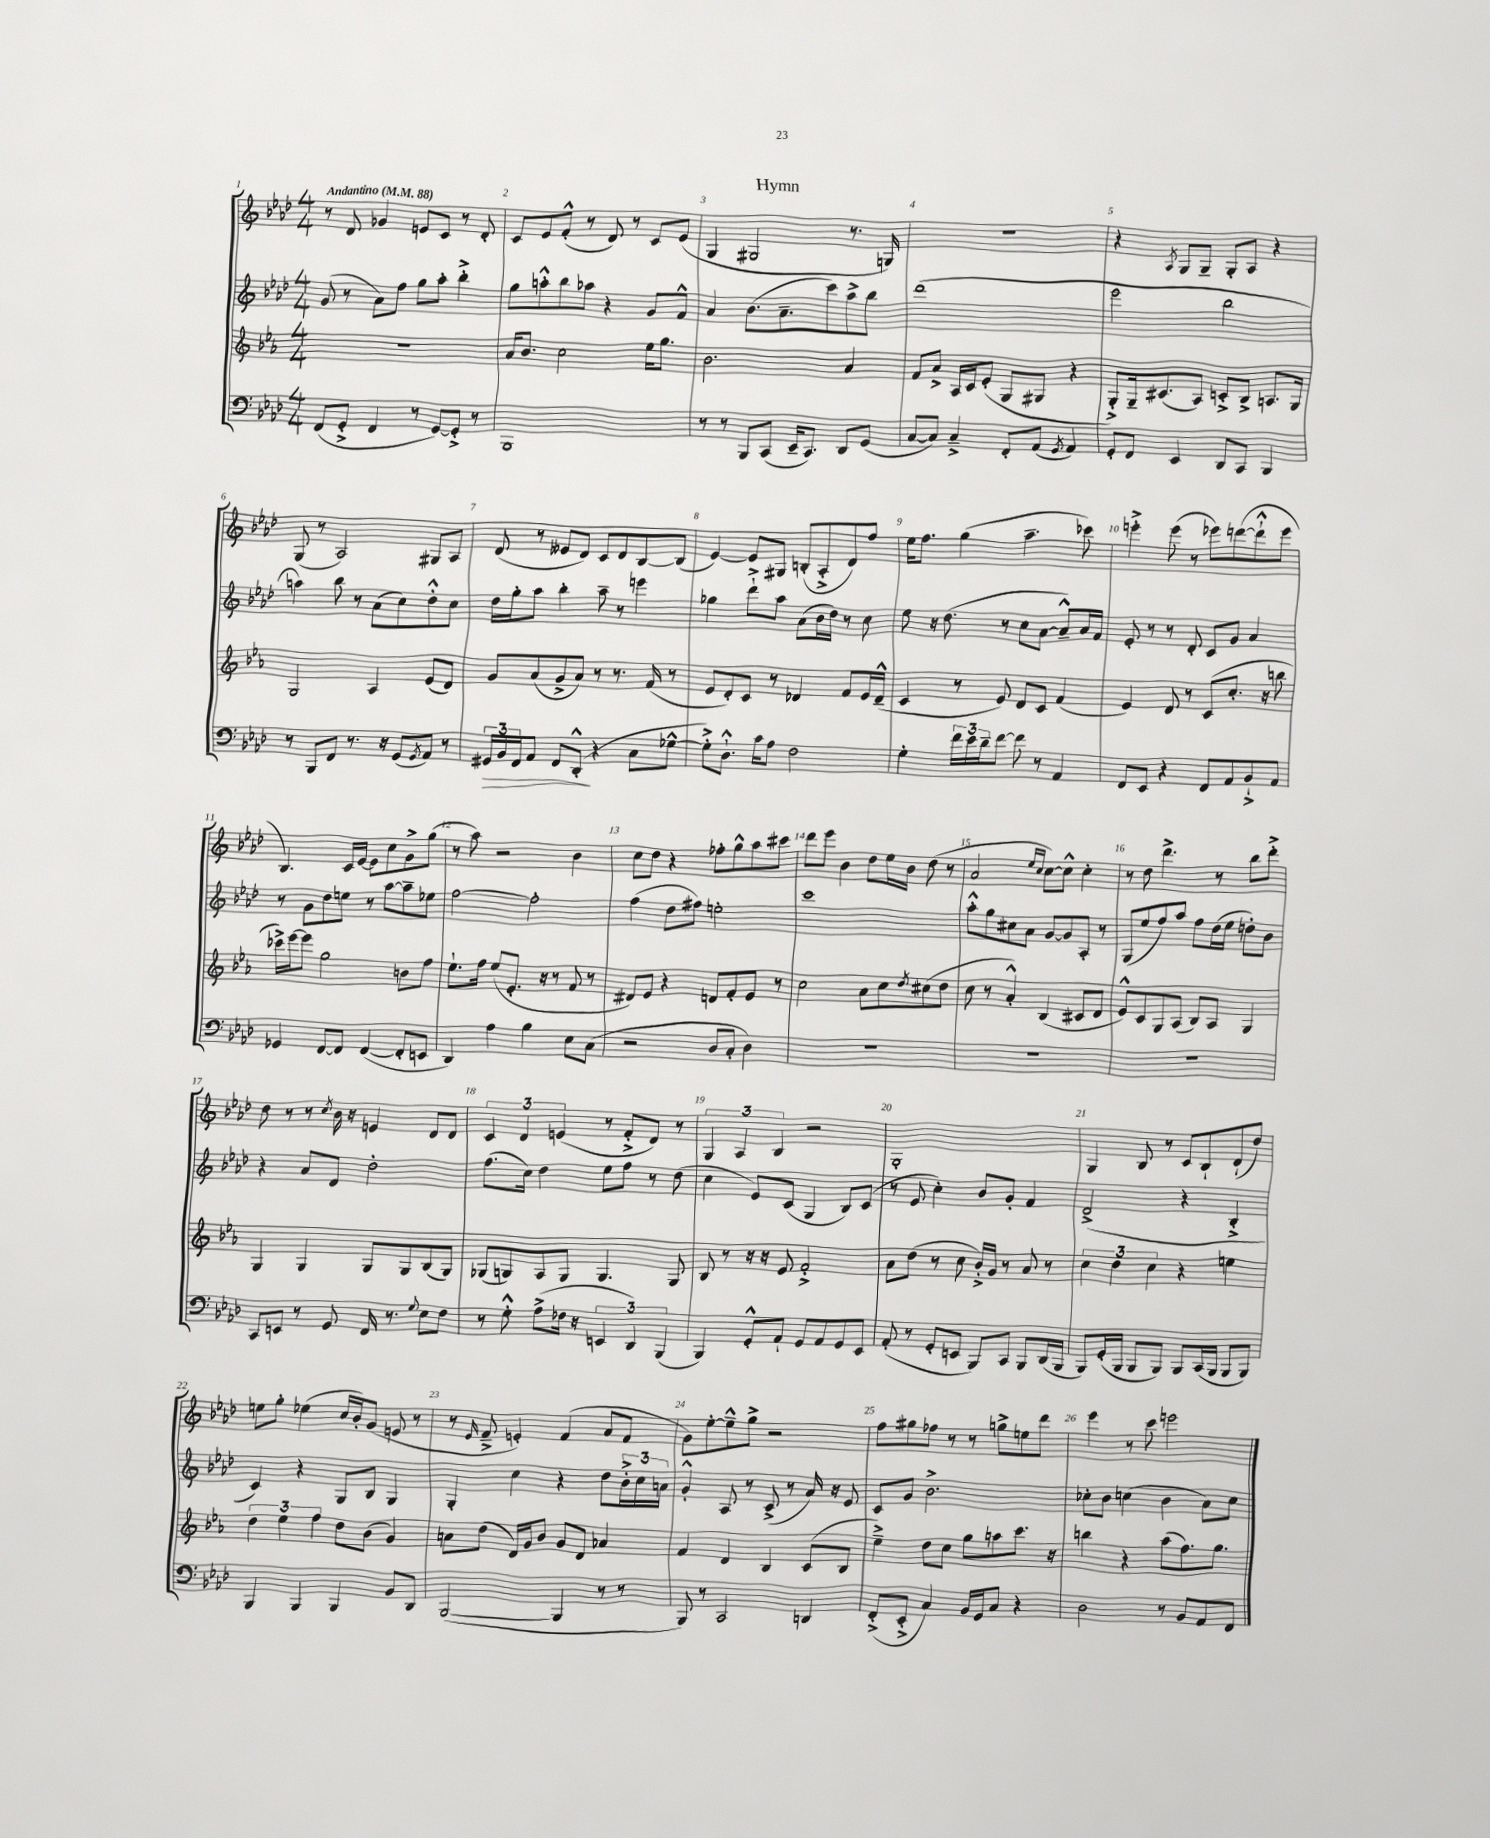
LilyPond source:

\header { title = "Hymn" }
<<
\new StaffGroup <<
\new Staff = "s0" {
    \clef treble \key aes \major \numericTimeSignature \time 4/4 \tempo "Andantino" 4 = 88
    r8 des'8 ges'4 e'8 c'8 r8 des'8-. |
    c'8 ees'8 f'8-.-^( r8 des'8) r8 c'8 ees'8( |
    g4 gis2 r8. g16) |
    R1 |
    r4 \acciaccatura { aes8 } g8 g8-- g8-. aes8 r4 |
    g8( r8 aes2) gis8 aes8 |
    des'8( r8 eeses'8 des'8) c'8 des'8 bes8~ bes8( |
    ees'4~) ees'8 gis8 b8-.( aes8-.-> des'8) f''8 |
    ees''16 f''8. g''4( aes''4.-- ces'''8) |
    e'''4-.-> e'''8( r8 ees'''8) d'''8~( d'''8-!-^ ees'''8 |
    bes4.) c'16 ees'16~ ees'8 c''8 g'8-> g''8( |
    r8 aes''8) r2 bes'4 |
    c''8 des''8 r4 fes''8-. g''8-^ aes''8 cis'''8 |
    des'''8 ees'''8 bes'4 des''8 ees''16 bes'16 des''8( r8 |
    aes'2 \grace { ees''16 c''16 } c''8~) c''8-^ c''4-. |
    r8 des''8 des'''4.-> r8 bes''8 des'''8-.-> |
    des''8 r8 r8 \acciaccatura { c''8 } bes'16 r16 e'4 des'8 des'8 |
    \tuplet 3/2 { c'4 des'4 e'4( } r8 f'8-.-> des'8) r8 |
    \tuplet 3/2 { g4 aes4 bes4 } r2 |
    g1-. |
    g4 bes8 r8 c'8 bes8-! des'8-!( des''8) |
    e''8 g''8-. ees''4( c''16 bes'16-.) g'8( e'8 r8 |
    r8 \grace { ees'16 } f'8---> e'4-.) f'4( aes'8 f'8 |
    g'8) ees''8~-. ees''8---^ g''8-> r2 |
    f''8 gis''8 fes''8 r8 r8 g''8-> e''8 des'''8 |
    ees'''4 r8 c'''8 e'''2 \bar "|." |
}
\new Staff = "s1" {
    \clef treble \key aes \major \numericTimeSignature \time 4/4
    g'8( r8 aes'8) f''8 g''8 aes''8-. bes''4-.-> |
    g''8 a''8-.-^ bes''8 aes''8 r4 g'8 f'8-^ |
    aes'4 bes'8.( aes'8.-- c'''8) aes''8-> bes''8 |
    des'''1( |
    ees'''2 bes''2 |
    a''4) bes''8 r8 aes'8( c''8) des''8-.-^ c''8 |
    des''16 g''16-. aes''8 bes''4-. aes''8-- r8 e'''4 |
    ges''4 des'''8-!-> aes''8 aes'8( bes'16 des''16) r8 c''8 |
    ees''8 r16 des''8.( r8 c''8 aes'8~ aes'8---^) aes'16 f'16 |
    ees'8-. r8 r8 des'8-. c'8 g'8 aes'4 |
    r8 g'8 des''8 e''8 r8 aes''8~ aes''8-- ees''8 |
    f''2~ f''2-. |
    f''4( des''8 fis''8) e''2-. |
    c'''1 |
    aes''8-.-^ g''8 cis''8 aes'8 g'8~ g'8 aes8-. r8 |
    g8( ees''8 f''8) aes''8 f''8 des''16( ees''16 d''8-.) bes'8 |
    r4 aes'8 des'8 des''2-. |
    f''8.( c''16) des''4 ees''8 f''8 r8 des''8( |
    c''4 ees'8) c'8( g4 bes8) c'8( |
    r8 ees'8 c''4-.) bes'8 g'8-. f'4 |
    des'2->( r4 bes4-.-> |
    c'4) r4 g8 bes8 g4 |
    g4-. c''4 r4 des''8 \tuplet 3/2 { bes'16-.-> c''16 a'16 } |
    g'4-.-^ aes8 r8 c'8->( r8 aes'16) r16 ees'8 |
    c'8 g'8 bes'2.-> |
    ces''8-. bes'8 c''4( bes'4 aes'8) c''8 \bar "|." |
}
\new Staff = "s2" {
    \clef treble \key ees \major \numericTimeSignature \time 4/4
    R1 |
    aes'16 bes'8. c''2 ees''16 g''8. |
    bes'2. aes'4 |
    f'8 aes'8-> aes16 c'16 ees'8-.( g8 gis8 r4 |
    g8-.->) g16-- cis'8.( aes8) c'8-.-> bes8-> a8. g16 |
    g2 aes4 ees'8( d'8) |
    g'8 aes'8( g'8-> aes'8) r8 r8. f'16( r8 |
    ees'8 d'8-.) c'8 r8 des'4 f'8 ees'16 des'16---^( |
    c'4 r8 ees'8) d'8 c'8 f'4( |
    ees'4) d'8 r8 c'8( c''8.-. r16 b''8 |
    ces'''16->) ees'''16~ ees'''8 g''2 b'8 f''8 |
    ees''8.-! f''16 ees''8( ees'8.-. r16 r8 f'8 r8 |
    dis'8) ees'8 r4 d'8 f'8-. ees'8 r8 |
    c''2 aes'8 c''8 \acciaccatura { d''8 } cis''8( d''8 |
    c''8 r8 aes'4-.-^) bes4( cis'8 d'8 |
    ees'8-^) c'8 g8 aes8( bes8) aes8 g4 |
    g4 g4 g8 g8 bes8( g8) |
    ges8( g8) aes8 g8 g4. g8 |
    bes8 r8 r16 r16 ees'8 f'2-.-> |
    aes'8 d''8( r8 c''8 bes'16-.->) g'16 r8 aes'8 r8 |
    \tuplet 3/2 { c''4 d''4 c''4 } r4 e''4 |
    \tuplet 3/2 { d''4 ees''4 f''4 } d''8 bes'8( g'4) |
    a'8 d''8( d'16) g'16 bes'8 g'8 d'8 aes'4 |
    f'4 d'4 bes4 c'8( bes8 |
    ees''4--->) d''8 c''8 g''8 a''8 c'''8. r16 |
    b''4 r4 aes''8( f''8.) g''8. \bar "|." |
}
\new Staff = "s3" {
    \clef bass \key aes \major \numericTimeSignature \time 4/4
    f,8( g,8-.-> f,4 r8 g,8~) g,8-.-> r8 |
    bes,,1 |
    r8 r8 bes,,8 c,8( ees,16-- c,8.) des,8 g,8( |
    c8~ c8) c4---> f,8-. aes,8( \acciaccatura { g,8 } aes,4) |
    g,8-. f,8 ees,4 des,8 c,8 bes,,4 |
    r8 bes,,8 f,8 r8. r16 g,8( \acciaccatura { g,8 } aes,8) r8 |
    \tuplet 3/2 { gis,16\> bes,16 f,16 } aes,8 f,8 des,8-.-^\!( r4 c8 ges8~-^ |
    ges8-.->) des8.-!-^ c'16 aes8 f2 |
    g4-. \tuplet 3/2 { f'16 ees'16 des'16-- } f'8~ f'8 r8 aes,4 |
    f,8 ees,8 r4 f,8 aes,8 bes,8-!-> aes,8 |
    ges,4 f,8~ f,8 f,4~( f,8-. e,8 |
    des,4) aes4 bes4 ees8 c8( |
    r2 des8 c8-. des4) |
    R1 |
    R1 |
    R1 |
    c,8 e,8 r8 g,8 f,16 r8. \appoggiatura { g8 } ees8 f8 |
    r8 g8-.-^ aes8->( fes16 r16 \tuplet 3/2 { e,4 des,4) bes,,4( } |
    bes,,4) g,8-.-^ aes,8-! g,8 aes,8 g,8 ees,8 |
    aes,8-.( r8 g,8-. e,8 bes,,8) c,8 bes,,8 des,16( bes,,16 |
    bes,,8) g,16-.( bes,,16 bes,,8 bes,,8) bes,,8 c,16( bes,,16 bes,,8 bes,,8) |
    bes,,4 bes,,4 bes,,4 bes,8 des,8 |
    bes,,2~( bes,,4 r8 r8 |
    bes,,8) r8 c,2 d,4 |
    f,8-.->( ees,8-.-> c4) bes,16 g,16 c8 r4 |
    des2 r8 bes,8 aes,8 f,8 \bar "|." |
}
>>
>>
\layout { \context { \Score \override BarNumber.break-visibility = ##(#f #t #t) barNumberVisibility = #all-bar-numbers-visible } }
